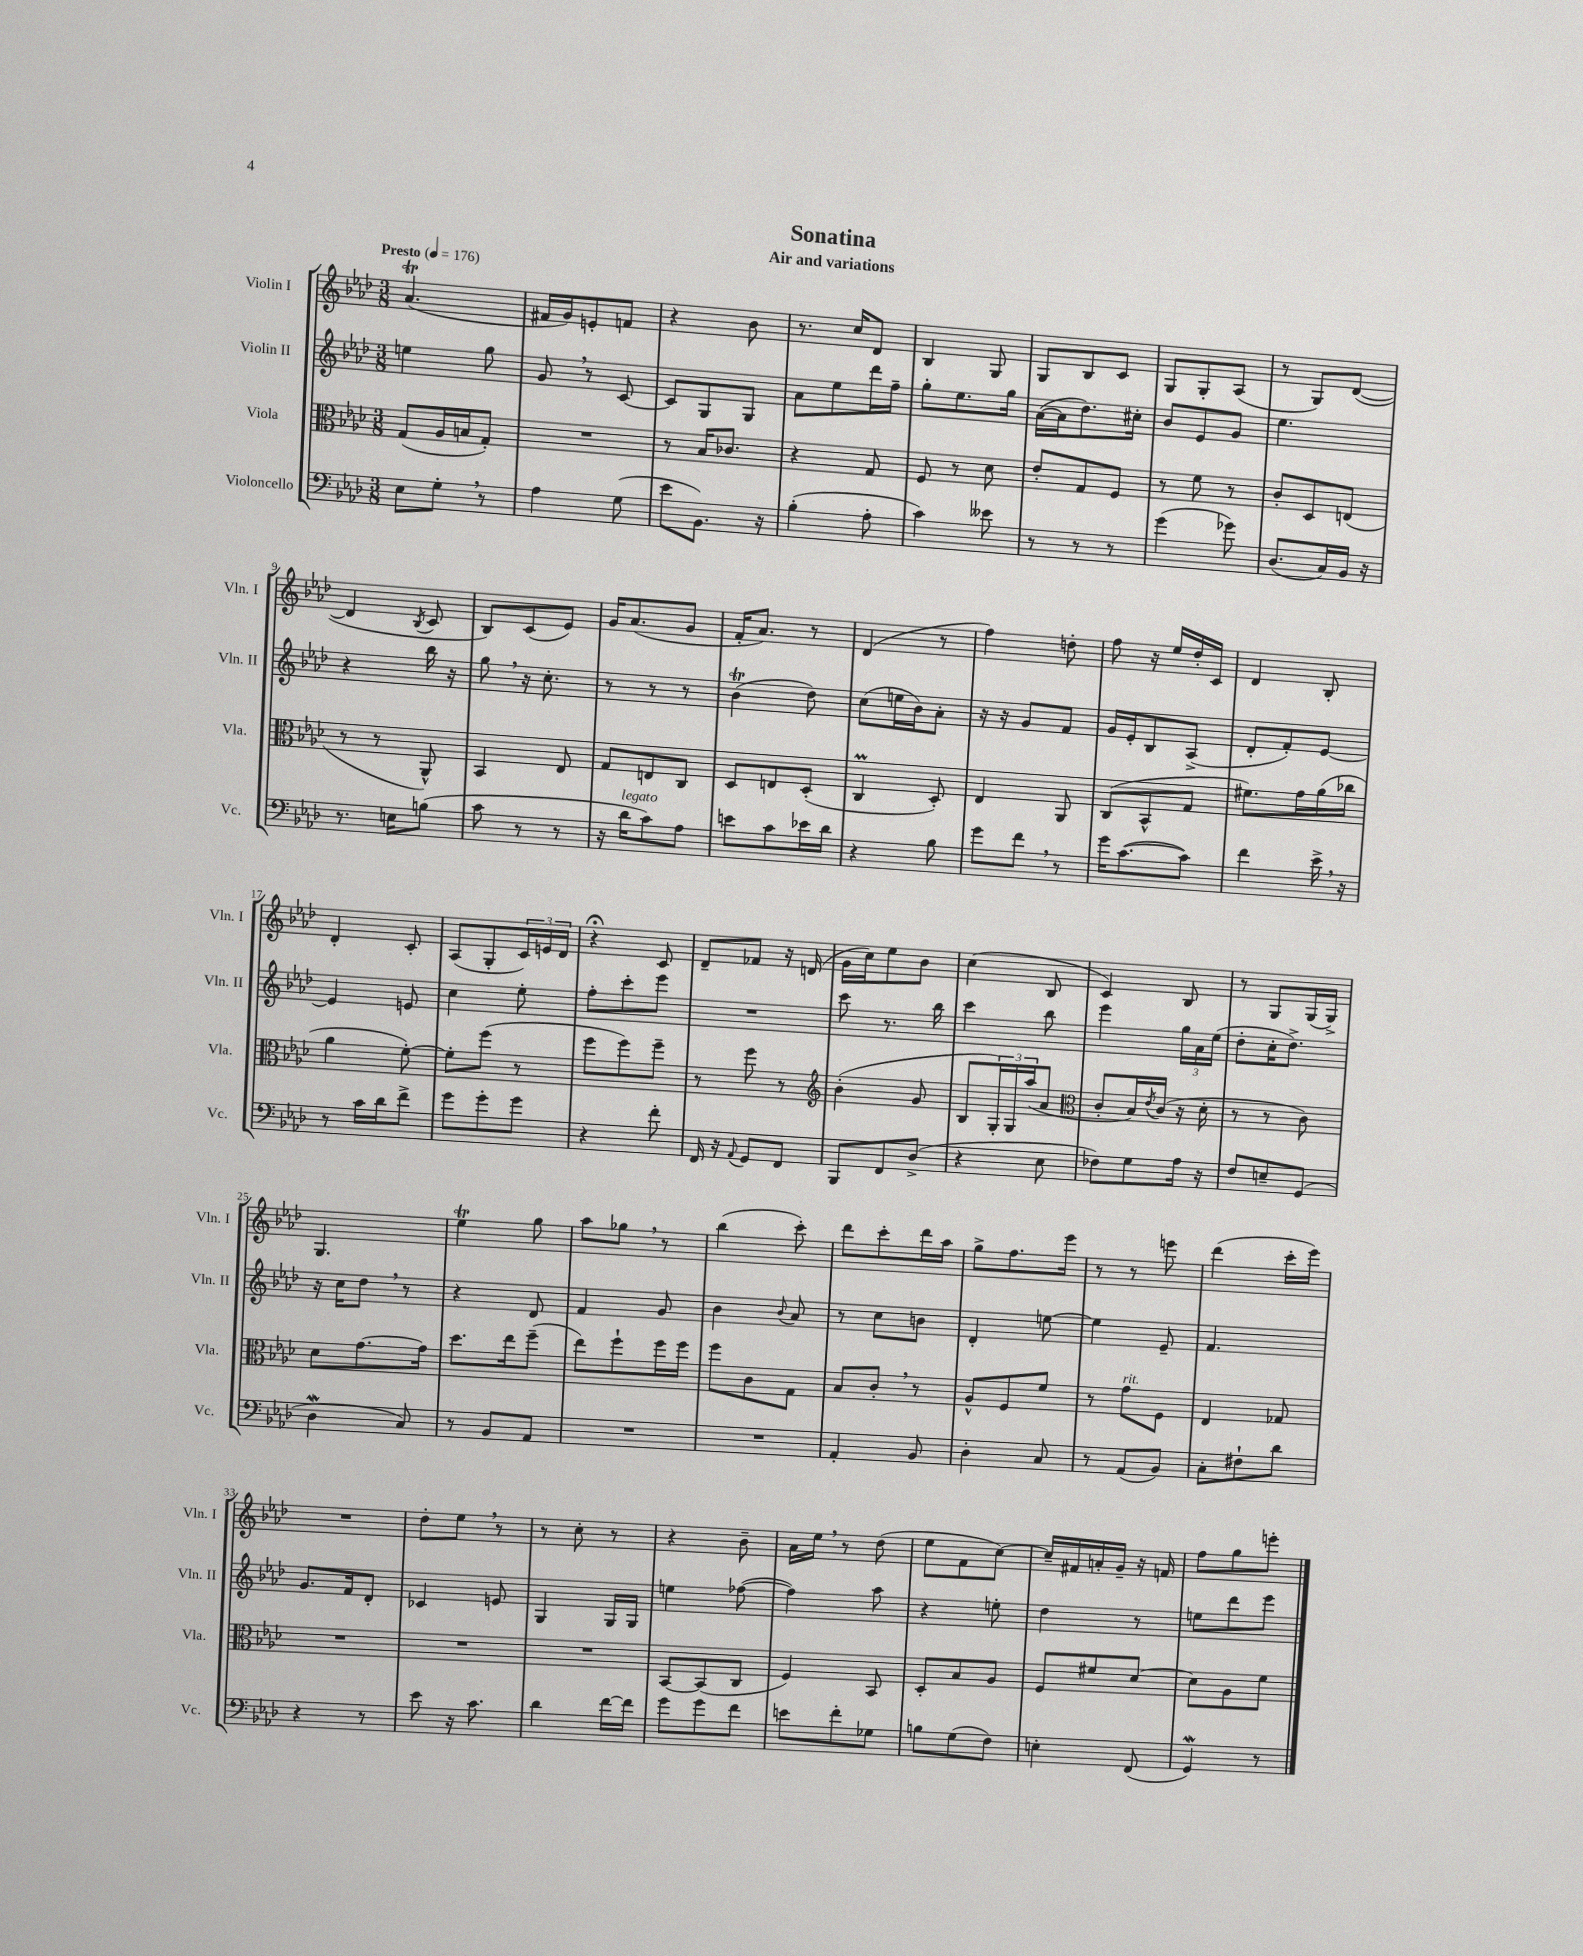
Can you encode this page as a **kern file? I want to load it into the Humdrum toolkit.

**kern	**kern	**kern	**kern
*staff4	*staff3	*staff2	*staff1
*clefF4	*clefC3	*clefG2	*clefG2
*k[b-e-a-d-]	*k[b-e-a-d-]	*k[b-e-a-d-]	*k[b-e-a-d-]
*M3/8	*M3/8	*M3/8	*M3/8
*MM176	*MM176	*MM176	*MM176
8E-	(8G	4ee	(4.a-
8G'	16A-	.	.
.	16B	.	.
8r	8G')	8gg	.
=	=	=	=
4A-	4.r	8g	16f#
.	.	.	16g)
.	.	8r	8e'
(8G	.	[8c	8f
=	=	=	=
8e-	8r	8c]	4r
8.BB-)	16B-	8G	.
.	8.c-	.	.
.	.	8G	8b-
16r	.	.	.
=	=	=	=
(4B-'	4r	8a-	8.r
.	.	8ee-	.
.	.	.	16cc
8A-'	8G	16ddd-	8d-
.	.	16ff~	.
=	=	=	=
4c)	8F	8gg'	4B-
.	8r	8.ee-	.
8e--	8d-	.	8G
.	.	16gg	.
=	=	=	=
8r	8e-'	([16a-	8G
.	.	16a-]	.
8r	8G	8.dd-)	8B-
8r	8F	.	8c
.	.	16cc#'	.
=	=	=	=
(4g	8r	8b-	8G
.	8f	8e-	8G'
8g-)	8r	8g	(8A-
=	=	=	=
(8.D-	8c'	4.ee-	8r
.	8D-	.	8G)
16C)	.	.	.
16BB-	(8E	.	([8d-
16r	.	.	.
=	=	=	=
8.r	8r	4r	4d-]
.	8r	.	.
16E	.	.	.
.	.	.	8qB-
(8B	8AA-^^)	16bb-	8c
.	.	16r	.
=	=	=	=
8c	4BB-	8gg	8B-)
8r	.	16r	(8c
.	.	8.cc'	.
8r	8E-	.	8e-)
=	=	=	=
16r	8G	8r	16g
16d-	.	.	(8.a-
8c)	8E	8r	.
8A-	8C	8r	8g
=	=	=	=
8e	8D-	(4b-	16f'
.	.	.	8.a-)
8c	8E	.	.
16e-	(8D-'	8dd-)	8r
16d-	.	.	.
=	=	=	=
4r	4C	(8cc	(4d-
.	.	16ee	.
.	.	16b-)	.
8B-	8D-')	8a-'	8r
=	=	=	=
8g	4E-	16r	4ff)
.	.	16r	.
8f	.	8g	.
8r	8AA-	8f	8dd'
=	=	=	=
16g	(8C	16g	8ff
([8.c	.	16e-'	.
.	8BB-^^	8B-	16r
.	.	.	16ee-
8c])	8G	(8A-^	16dd-'
.	.	.	16c
=	=	=	=
4f	8.f#)	8d-'	4d-
.	.	8f')	.
.	16g	.	.
16e-^	(16a-	[8e-	8B-'
16r	16cc-	.	.
=	=	=	=
8r	4a-	4e-]	4d-'
16c	.	.	.
16d-	.	.	.
8f^	[8f')	8e	8c'
=	=	=	=
8g	8f']	4cc	(8A-
8g'	(8ff	.	8G'
8g	8r	8ee-'	24c)
.	.	.	24e
.	.	.	24d-
=	=	=	=
4r	8ff	8ff'	4r;
.	8ff)	8ccc'	.
8f'	8ff~	8eee-	8c
=	=	=	=
16FF	8r	4.r	8d-~
16r	.	.	.
8qqAA-	.	.	.
8GG	8ff	.	8f-
8FF	8r	.	16r
.	.	.	(16d
=	=	=	=
*	*clefG2	*	*
8BBB-	(4b-'	8ccc	16g
.	.	.	16cc)
8FF	.	8.r	8ee-
(8D-^	8g	.	8b-
.	.	16bb-	.
=	=	=	=
4r	8B-	4ccc	(4cc
.	24G')	.	.
.	24G	.	.
.	(24aa-	.	.
8E-	8a-	8bb-	8B-
=	=	=	=
*	*clefC3	*	*
8F-)	8c'	4eee-	4c)
8G	16B-)	.	.
.	8qe-	.	.
.	(16c	.	.
16A-	16r	24gg	8B-
.	.	24a-	.
16r	16d-'	.	.
.	.	(24ee-	.
=	=	=	=
8F	8r	8dd-'	8r
8E~	8r	16cc'	8G
.	.	8.dd-^)	.
(8GG	8c)	.	(16G
.	.	.	16G^)
=	=	=	=
4D-	8d-	16r	4.G
.	.	16cc	.
.	[8.g	8dd-	.
8C)	.	8r	.
.	16g]	.	.
=	=	=	=
8r	8.dd-	4r	4ee-
8BB-	.	.	.
.	16ee-	.	.
8AA-	(8ff~	8d-	8gg
=	=	=	=
4.r	8ee-)	4f	8aa-
.	8ff`	.	8gg-
.	16ff	8g	8r
.	16ff	.	.
=	=	=	=
4.r	8ff	4b-	(4bb-
.	8c	.	.
.	.	8qqb-	.
.	8G	8a-	8ccc')
=	=	=	=
4AA-'	8B-	8r	8ddd-
.	8c'	8cc	8ccc'
8BB-	8r	8b	16ddd-
.	.	.	16aa-
=	=	=	=
4D-'	8A-^^	4d-'	8gg^
.	8F	.	8.ff
8C	8f	[8ee	.
.	.	.	16eee-
=	=	=	=
8r	8r	4ee]	8r
(8AA-	8g	.	8r
8BB-)	8F	8e-~	8eee
=	=	=	=
8C'	4E-	4.f	(4ddd-
8F#`	.	.	.
8d-	8G-	.	16ccc'
.	.	.	16eee-)
=	=	=	=
4r	4.r	8.g	4.r
.	.	16f	.
8r	.	8d-'	.
=	=	=	=
8e-	4.r	4c-	8dd-'
16r	.	.	8ee-
8.c	.	.	.
.	.	8e	8r
=	=	=	=
4d-	4.r	4G	8r
.	.	.	8cc'
[16f	.	16G	8r
16f]	.	16G	.
=	=	=	=
8g	[8BB-	4ee	4r
8g	(8BB-]	.	.
8f	8C	([8ff-	8b-~
=	=	=	=
8e	4F)	4ff-])	16a-
.	.	.	16ee-
8f'	.	.	8r
8G-	8BB-	8aa-	(8dd-
=	=	=	=
8B	8D-'	4r	8ee-
(8G	8B-	.	8f
8F)	8A-	8ee'	[8cc)
=	=	=	=
4E'	8F	4dd-	16cc~]
.	.	.	16f#
.	8f#	.	16a'
.	.	.	16g~
(8FF	[8d-	8r	16r
.	.	.	16f
=	=	=	=
4GG)	8d-]	8ee	8ff
.	8A-	8ddd-	8gg
8r	8f	8eee-	8eee'
==	==	==	==
*-	*-	*-	*-
